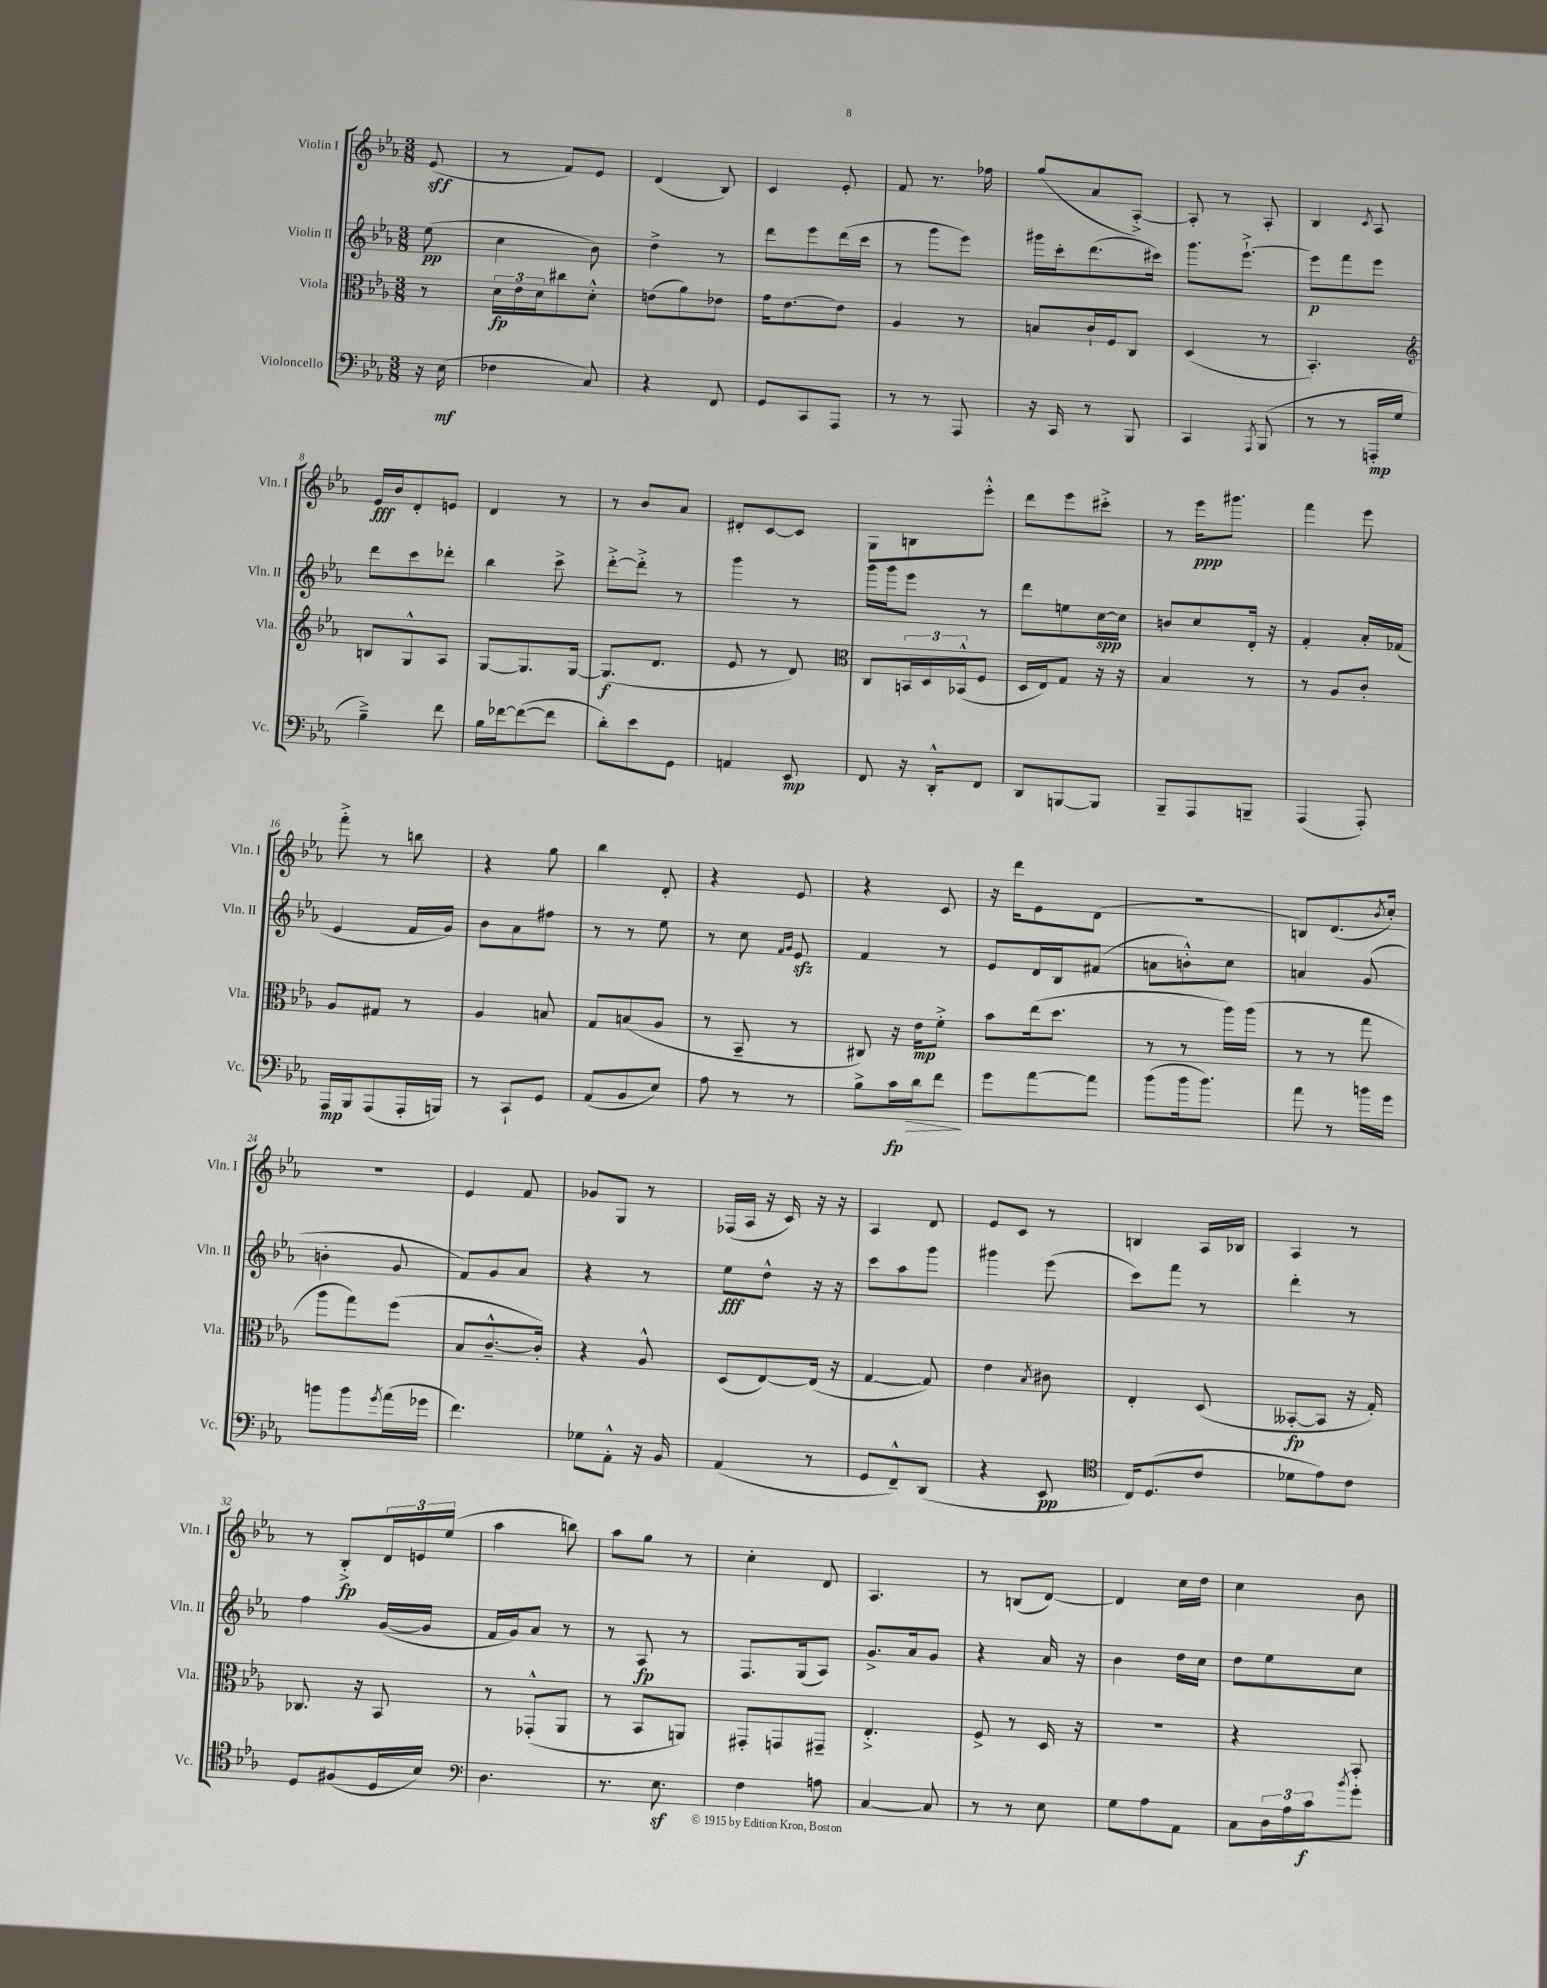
<<
\new StaffGroup <<
\new Staff = "s0" \with { instrumentName = "Violin I" shortInstrumentName = "Vln. I" } {
    \clef treble \key ees \major \numericTimeSignature \time 3/8 \partial 8
    ees'8\sff( |
    r8 f'8) ees'8 |
    d'4( bes8) |
    c'4 ees'8-. |
    f'8 r8. fes''16 |
    g''8( aes'8 aes8~-.->) |
    aes8-. r8 aes8-. |
    bes4 \acciaccatura { c'8 } aes8 |
    ees'16\fff bes'16 d'8-. e'8 |
    d'4 r8 |
    r8 bes'8 aes'8 |
    dis'8-. c'8~ c'8 |
    g8 b8 ees'''8-.-^ |
    d'''8 ees'''8 cis'''8-.-> |
    r8 ees'''16\ppp gis'''8. |
    f'''4 ees'''8 |
    f'''8-.-> r8 b''8 |
    r4 g''8 |
    bes''4 d'8-. |
    r4 ees'8 |
    r4 c'8 |
    r16 d'''16 ees'8 d'8( |
    r4. |
    b8) d'8.( \acciaccatura { bes'8 } c''16-.) |
    R4. |
    ees'4 f'8 |
    ges'8 g8 r8 |
    fes16( aes16 r16 c'16) r16 r16 |
    aes4 d'8 |
    ees'8 c'8 r8 |
    b4 aes16 bes16 |
    aes4 r8 |
    r8 bes8-.->\fp \tuplet 3/2 { d'16 e'16 ees''16( } |
    aes''4 b''8) |
    aes''8 g''8 r8 |
    c''4-. d'8 |
    aes4. |
    r8 b8( d'8~) |
    d'4 c''16 d''16 |
    c''4 bes'8 \bar "|." |
}
\new Staff = "s1" \with { instrumentName = "Violin II" shortInstrumentName = "Vln. II" } {
    \clef treble \key ees \major \numericTimeSignature \time 3/8 \partial 8
    ees''8\pp( |
    c''4 bes'8) |
    d''4-> r8 |
    d'''8 ees'''8 d'''16( c'''16 |
    r8 g'''8 ees'''8) |
    gis'''16 c'''16-. d'''8.( cis'''16) |
    g'''8. ees'''8.~-!-> |
    ees'''8\p f'''8 ees'''8 |
    d'''8 c'''8 des'''8-. |
    bes''4 c'''8-> |
    d'''8~-.-> d'''8-.-> r8 |
    g'''4 r8 |
    g'''16 g'''16 ees'''8 r8 |
    d'''8 e''8 c''16~\spp c''16 |
    b'8 c''8 d'16-. r16 |
    f'4-. aes'16-. fes'16( |
    ees'4 f'16 g'16) |
    bes'8 aes'8 fis''8 |
    r8 r8 ees''8 |
    r8 c''8 \grace { f'16 g'16 } ees'8\sfz |
    f'4 r8 |
    ees'8 d'16 bes16 fis'8( |
    a'8 b'8-.-^) c''8 |
    a'4 g'8( |
    b'4-. g'8 |
    f'8) g'8 aes'8 |
    r4 r8 |
    ees''8\fff d''8-^ r16 r16 |
    c'''8 aes''8 g'''8 |
    gis'''4 ees'''8( |
    c'''8) f'''8 r8 |
    d'''4-. r8 |
    f''4 g'16~( g'16 |
    f'16 g'16) aes'8 r8 |
    r8 aes8\fp r8 |
    f8. g16( aes8) |
    g'8.-> aes'16 g'8 |
    r4 aes'16 r16 |
    bes'4 d''16 c''16 |
    d''8 ees''8 c''8 \bar "|." |
}
\new Staff = "s2" \with { instrumentName = "Viola" shortInstrumentName = "Vla." } {
    \clef alto \key ees \major \numericTimeSignature \time 3/8 \partial 8
    r8 |
    \tuplet 3/2 { d'16\fp ees'16 d'16 } cis''8 d'8-.-^ |
    e'8( aes'8) ees'8 |
    g'16 ees'8.~ ees'8 |
    aes4 r8 |
    b8 c'16-! f16 c8 |
    d4( r8 |
    bes,4.-.) |
    \clef treble b8 g8-^ aes8 |
    g8~ g8. g16~ |
    g8.\f( d'8. |
    ees'8 r8 d'8) |
    \clef alto c8 \tuplet 3/2 { b,16 d16 bes,16-^( } f8 |
    d16 ees16) g8 r16 r16 |
    bes4 r8 |
    r8 aes8 c'8-. |
    aes8 gis8 r8 |
    aes4 b8 |
    g8 b8( aes8 |
    r8 bes,8-- r8 |
    cis8) r16 ees'16\mp f'8-.-> |
    bes'8 ees''16( d''8. |
    r8 r8 aes''16) aes''16( |
    r8 r8 g''8 |
    aes''8 g''8) f''8( |
    bes8 c'8.~---^ c'16-.) |
    r4 aes8-^ |
    d8( ees8~) ees16( r16 |
    g4~ g8) |
    ees'4 \acciaccatura { bes8 } cis'8 |
    ees4-. d8( |
    beses,8~-.\fp beses,8 r16 g16-.) |
    ces8. r16 bes,8 |
    r8 ges,8-.-^( aes,8 |
    r8 bes,8 a,8) |
    gis,8-. g,8 gis,8-- |
    ees4.-.-> |
    f8-> r8 d16 r16 |
    R4. |
    r4 bes,8-. \bar "|." |
}
\new Staff = "s3" \with { instrumentName = "Violoncello" shortInstrumentName = "Vc." } {
    \clef bass \key ees \major \numericTimeSignature \time 3/8 \partial 8
    r16 ees16\mf( |
    fes4 c8) |
    r4 f,8 |
    g,8 c,8 aes,,8 |
    r8 r8 aes,,8 |
    r16 c,16 r8 bes,,8 |
    c,4 \acciaccatura { aes,,8 } bes,,8( |
    r8 r8 a,,16-.\mp g16 |
    bes4--->) f'8 |
    bes16 fes'16~ fes'8~( fes'8 |
    d'8-.) ees'8 g,8 |
    a,4 ees,8\mp |
    f,8 r16 d,16-.-^ f,8 |
    d,8 b,,8~ b,,8 |
    bes,,8-- aes,,8 b,,8-- |
    aes,,4( aes,,8-.) |
    aes,,16\mp bes,,16 aes,,8( aes,,16-. b,,16) |
    r8 c,8-! g,8 |
    aes,8( bes,8 ees8) |
    aes8 r8 r8 |
    bes8-> c'16\fp\> d'16 f'8\! |
    g'8 aes'8~ aes'8 |
    bes'8( bes'16 bes'8.) |
    aes'8 r8 b'16 g'16 |
    b'8 b'8 \acciaccatura { g'8 } aes'16( ges'16 |
    f'4.) |
    ges8 aes,8-.-^ r16 bes,16 |
    aes,4( r8 |
    g,8 f,8---^) d,8( |
    r4 ees,8\pp |
    \clef tenor c16) d8.( c'8 |
    des'8 ees'8) c'8 |
    d8 fis8( d16 bes16) |
    \clef bass d4. |
    r8. ees8.\sf |
    f4 a8 |
    c4~ c8 |
    r8 r8 ees8 |
    g8 aes8 aes,8 |
    c8 \tuplet 3/2 { d16 aes16 c'16\f } \acciaccatura { bes'8 } g'8-. \bar "|." |
}
>>
>>
